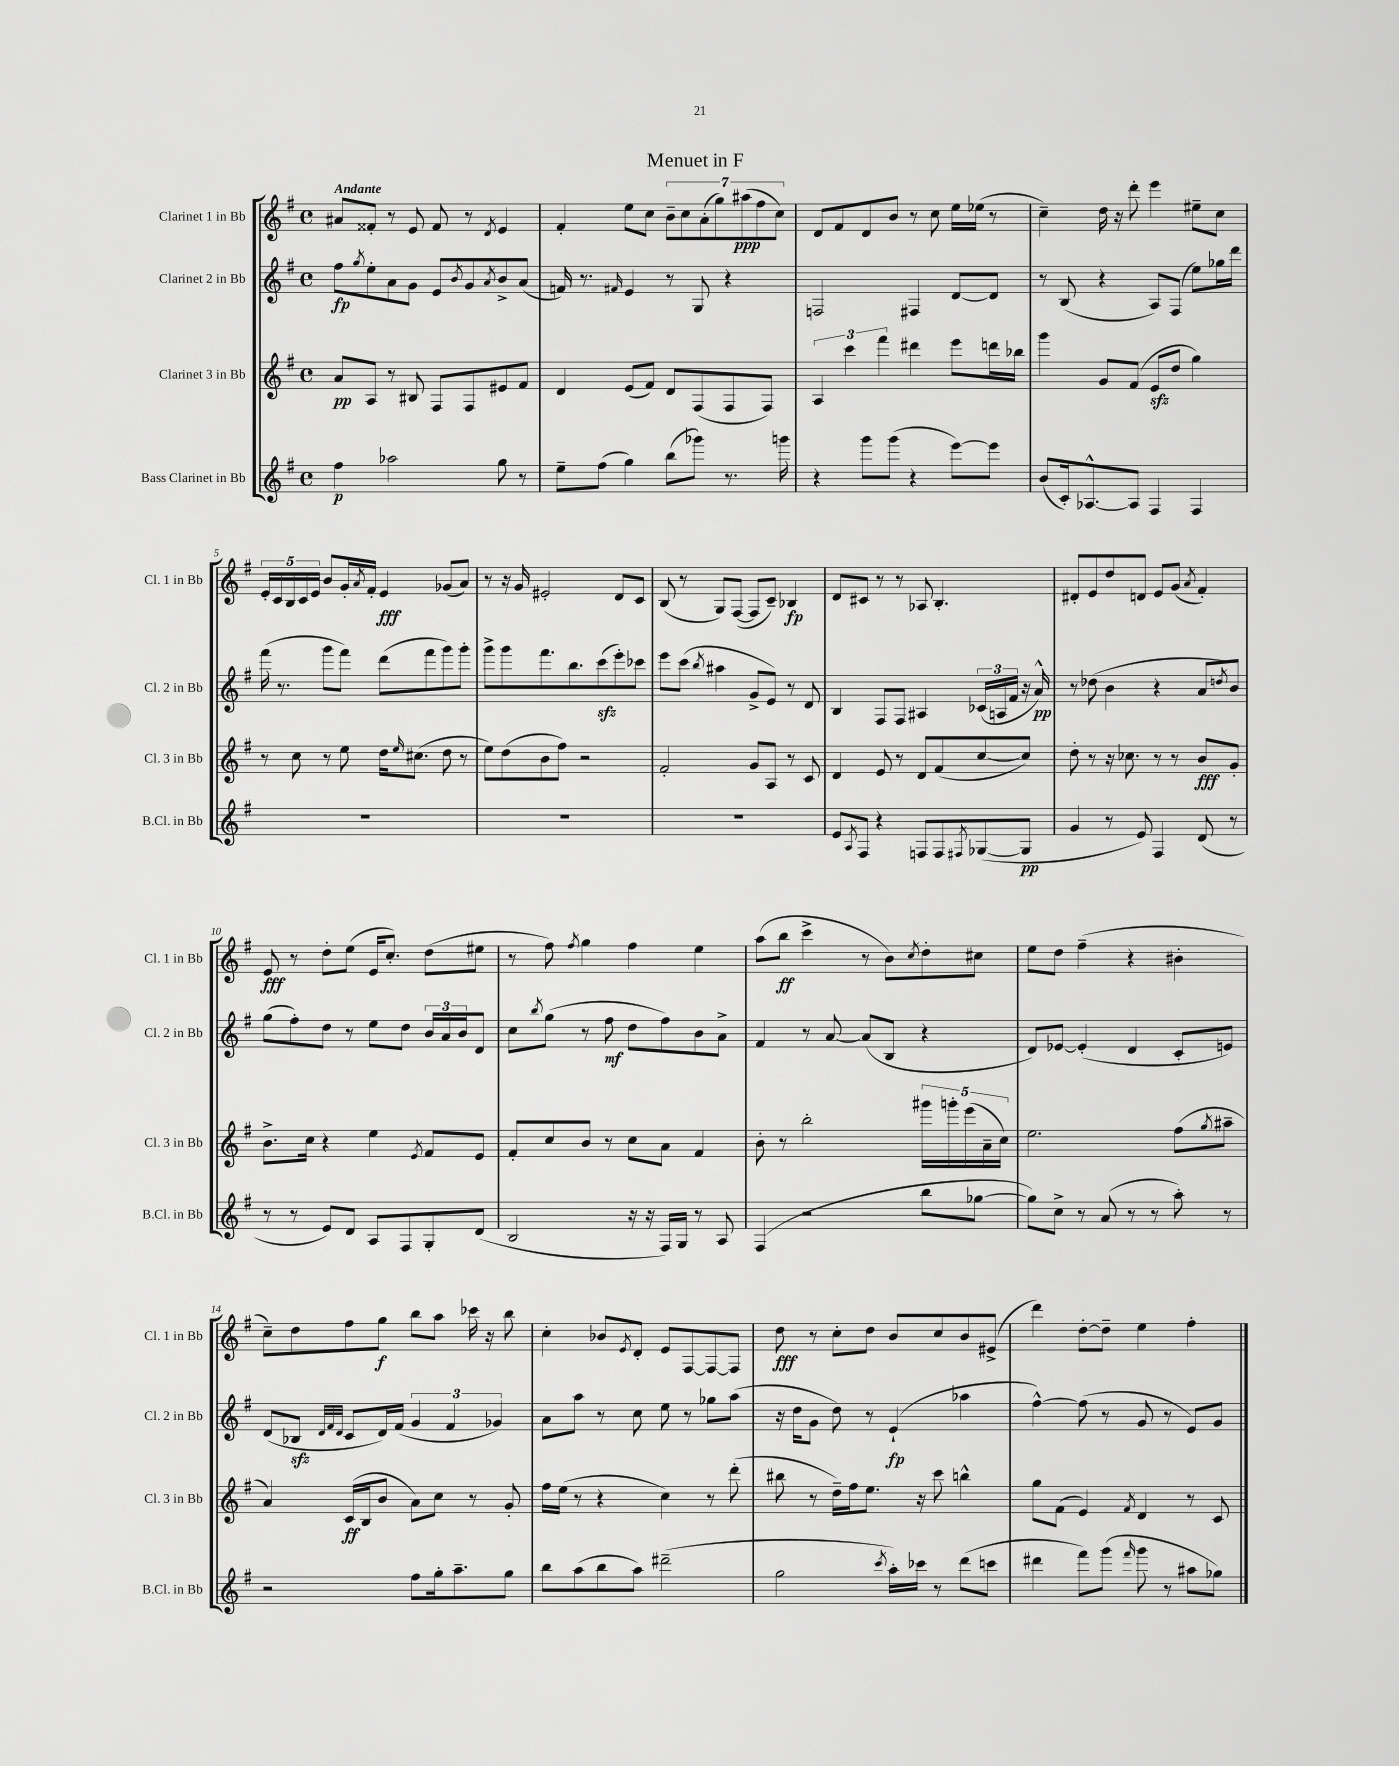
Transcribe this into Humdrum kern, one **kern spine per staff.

**kern	**dynam	**kern	**dynam	**kern	**dynam	**kern	**dynam
*part4	*part4	*part3	*part3	*part2	*part2	*part1	*part1
*staff4	*staff4	*staff3	*staff3	*staff2	*staff2	*staff1	*staff1
*I"Bass Clarinet in Bb	*	*I"Clarinet 3 in Bb	*	*I"Clarinet 2 in Bb	*	*I"Clarinet 1 in Bb	*
*I'B.Cl. in Bb	*	*I'Cl. 3 in Bb	*	*I'Cl. 2 in Bb	*	*I'Cl. 1 in Bb	*
*clefG2	*	*clefG2	*	*clefG2	*	*clefG2	*
*k[f#]	*	*k[f#]	*	*k[f#]	*	*k[f#]	*
*M4/4	*	*M4/4	*	*M4/4	*	*M4/4	*
*met(c)	*	*met(c)	*	*met(c)	*	*met(c)	*
=1	=1	=1	=1	=1	=1	=1	=1
!	!	!	!	!	!	!LO:TX:a:B:t=Andante	!
4ff#\	p	8a/L	pp	8ff#\L	fp	8a#X/L	.
.	.	.	.	8qgg/	.	.	.
.	.	8A/J	.	8ee'\	.	8f##X'/J	.
2aa-X\	.	8r	.	8a\	.	8r	.
.	.	8B#X/	.	8g\J	.	8e/	.
.	.	8F#/L	.	8e/L	.	8f##/	.
.	.	.	.	8qb/	.	.	.
.	.	8F#/	.	8g/	.	8r	.
.	.	.	.	8qa/	.	8qd/	.
8gg\	.	8e#X/	.	8b^/	.	4e/	.
8r	.	8f#/J	.	(8a/J	.	.	.
=2	=2	=2	=2	=2	=2	=2	=2
8ee~\L	.	4d/	.	16fn/)	.	4f#'/	.
.	.	.	.	8.r	.	.	.
(8ff#\J	.	.	.	.	.	.	.
.	.	.	.	16qqf#X/	.	.	.
4gg\)	.	(8e/L	.	4e/	.	8ee\L	.
.	.	8f#/J)	.	.	.	8cc\J	.
(8bb\L	.	8d/L	.	8r	.	14b~\L	.
.	.	.	.	.	.	14cc\	.
8ggg-X\J)	.	(8F#/	.	8G/	.	.	.
.	.	.	.	.	.	(14a'\	.
.	.	.	.	.	.	14gg\)	.
8.r	.	8F#/	.	4r	.	.	.
.	.	.	.	.	.	(14aa#X\	ppp
.	.	.	.	.	.	14ff#\	.
.	.	8F#/J)	.	.	.	.	.
.	.	.	.	.	.	14cc\J)	.
16gggn\	.	.	.	.	.	.	.
=3	=3	=3	=3	=3	=3	=3	=3
4r	.	6A/	.	2Fn/	.	8d/L	.
.	.	.	.	.	.	8f#/	.
.	.	6ccc\	.	.	.	.	.
8ggg\L	.	.	.	.	.	8d/	.
.	.	6fff#\	.	.	.	.	.
(8ggg\J	.	.	.	.	.	8b/J	.
4r	.	4ddd#X\	.	4F#X/	.	8r	.
.	.	.	.	.	.	8cc\	.
[8eee\L)	.	8eee\L	.	[8d/L	.	16ee\LL	.
.	.	.	.	.	.	(16ee-X\JJ	.
8eee\J]	.	16dddn\L	.	8d/J]	.	8r	.
.	.	16bb-X\JJ	.	.	.	.	.
=4	=4	=4	=4	=4	=4	=4	=4
(8b/L	.	4ggg\	.	8r	.	4cc~\)	.
16c'/k)	.	.	.	(8B/	.	.	.
[8.A-X^^/	.	.	.	.	.	.	.
.	.	8g/L	.	4r	.	16dd\	.
.	.	.	.	.	.	16r	.
8A-/J]	.	(8f#/J	.	.	.	8ddd'\	.
4F#/	.	8ezz/L	.	8A/L)	.	4eee\	.
.	.	8dd/J	.	(8F#/J	.	.	.
4F#/	.	4gg\)	.	8ee\L)	.	8ee#X~\L	.
.	.	.	.	16gg-X\L	.	8cc\J	.
.	.	.	.	16ddd\JJ	.	.	.
!!LO:LB:g=z
=5	=5	=5	=5	=5	=5	=5	=5
1r	.	8r	.	(16fff#\	.	20e'/LL	.
.	.	.	.	.	.	20c/	.
.	.	.	.	8.r	.	.	.
.	.	.	.	.	.	20B/	.
.	.	8cc\	.	.	.	.	.
.	.	.	.	.	.	20c/	.
.	.	.	.	.	.	20e/JJ	.
.	.	8r	.	8ggg\L	.	8b/L	.
.	.	8ee\	.	8fff#\J)	.	16g'/L	.
.	.	.	.	.	.	8qa/	.
.	.	.	.	.	.	16f#'/JJ	.
.	.	16dd\KL	.	(8ddd\L	.	4e/	fff
.	.	16qqee/	.	.	.	.	.
.	.	(8.cc#X\J	.	.	.	.	.
.	.	.	.	8fff#\	.	.	.
.	.	8dd\	.	8ggg\)	.	(8g-X/L	.
.	.	8r	.	8ggg'\J	.	8a/J)	.
=6	=6	=6	=6	=6	=6	=6	=6
1r	.	8ee\L)	.	8ggg^\L	.	8r	.
.	.	(8dd\	.	8ggg\	.	16r	.
.	.	.	.	.	.	16g/	.
.	.	8b\	.	8.fff#\	.	2e#X'/	.
.	.	8ff#\J)	.	.	.	.	.
.	.	.	.	8.bb\	.	.	.
.	.	2r	.	.	.	.	.
.	.	.	.	(8ccczz\	.	.	.
.	.	.	.	8eee'\)	.	8d/L	.
.	.	.	.	8ccc-X\J	.	8c/J	.
=7	=7	=7	=7	=7	=7	=7	=7
1r	.	2f#'/	.	8eee\L	.	(8B/	.
.	.	.	.	(8ccc\J	.	8r	.
.	.	.	.	8qbb/	.	.	.
.	.	.	.	4aa#X\	.	8G/L)	.
.	.	.	.	.	.	([8F#/J	.
.	.	8g/L	.	8g^/L	.	8F#/L]	.
.	.	8A/J	.	8e/J)	.	8c~/J)	.
.	.	8r	.	8r	.	4B-X/	fp
.	.	8c/	.	8d/	.	.	.
=8	=8	=8	=8	=8	=8	=8	=8
8e/L	.	4d/	.	4B/	.	8d/L	.
8qA/	.	.	.	.	.	.	.
8F#/J	.	.	.	.	.	8c#X/J	.
4r	.	8e/	.	8F#/L	.	8r	.
.	.	8r	.	8F#/J	.	8r	.
8Fn/L	.	8d/L	.	4A#X/	.	8A-X/	.
8F/	.	(8f#/	.	.	.	4.B'/	.
8qF#X/	.	.	.	.	.	.	.
([8G-X/	.	[8cc/	.	(24c-X/LL	.	.	.
.	.	.	.	24An/	.	.	.
.	.	.	.	24f#/JJ	.	.	.
8G-/J]	pp	8cc/J])	.	16r	.	.	.
.	.	.	.	16a^^/)	pp	.	.
=9	=9	=9	=9	=9	=9	=9	=9
4g/	.	8dd'\	.	8r	.	8d#X'/L	.
.	.	8r	.	(8dd-X\	.	8e/	.
8r	.	16r	.	4b\	.	8dd/	.
.	.	8.cc-X\	.	.	.	.	.
8e/)	.	.	.	.	.	8dn/J	.
4F#/	.	8r	.	4r	.	8e/L	.
.	.	8r	.	.	.	(8g/J	.
.	.	.	.	.	.	8qa/	.
(8d/	.	8b/L	fff	8a/L	.	4f#'/)	.
.	.	.	.	8qddn/	.	.	.
8r	.	8g'/J	.	8b/J)	.	.	.
!!LO:LB:g=z
=10	=10	=10	=10	=10	=10	=10	=10
8r	.	8.b^\L	.	(8gg\L	.	8e/	fff
8r	.	.	.	8ff#'\)	.	8r	.
.	.	16cc\Jk	.	.	.	.	.
8e/L)	.	4r	.	8dd\J	.	8dd'\L	.
8d/J	.	.	.	8r	.	(8ee\J	.
8A/L	.	4ee\	.	8ee\L	.	16e/KL	.
.	.	.	.	.	.	8.cc'/J)	.
8F#/	.	.	.	8dd\J	.	.	.
.	.	8qe/	.	.	.	.	.
8G'/	.	8f#/L	.	24b/LL	.	(8dd\L	.
.	.	.	.	24a/	.	.	.
.	.	.	.	24b/J	.	.	.
(8d/J	.	8e/J	.	8d/J	.	8ee#X\J	.
=11	=11	=11	=11	=11	=11	=11	=11
2B/	.	8f#'/L	.	8cc\L	.	8r	.
.	.	.	.	8qbb/	.	.	.
.	.	8cc/	.	(8gg\J	.	8ff#\)	.
.	.	.	.	.	.	8qff#/	.
.	.	8b/J	.	8r	.	4gg\	.
.	.	8r	.	8ff#\	mf	.	.
16r	.	8cc\L	.	8dd\L	.	4ff#\	.
16r	.	.	.	.	.	.	.
16F#/LL)	.	8a\J	.	8ff#\)	.	.	.
16G/JJ	.	.	.	.	.	.	.
8r	.	4f#/	.	8b\	.	4ee\	.
8A/	.	.	.	8a^\J	.	.	.
=12	=12	=12	=12	=12	=12	=12	=12
(4F#/	.	8b'\	.	4f#/	.	(8aa\L	.
.	.	8r	.	.	.	8bb\J	ff
2r	.	2bb'\	.	8r	.	4ccc^\	.
.	.	.	.	[8a/	.	.	.
.	.	.	.	(8a/L]	.	8r	.
.	.	.	.	8B/J	.	8b\L)	.
.	.	.	.	.	.	8qcc/	.
8bb\L	.	20ggg#X\LL	.	4r	.	8dd'\	.
.	.	20gggn'\	.	.	.	.	.
.	.	(20eee\	.	.	.	.	.
[8gg-X\J	.	.	.	.	.	8cc#X\J	.
.	.	20a~\	.	.	.	.	.
.	.	20cc\JJ)	.	.	.	.	.
=13	=13	=13	=13	=13	=13	=13	=13
8gg-\L])	.	2.ee\	.	8d/L)	.	8ee\L	.
8cc^\J	.	.	.	[8e-X/J	.	8dd\J	.
8r	.	.	.	(4e-'/]	.	(4ff#~\	.
(8a/	.	.	.	.	.	.	.
8r	.	.	.	4d/	.	4r	.
8r	.	.	.	.	.	.	.
8aa'\)	.	(8ff#\L	.	8c'/L	.	4b#X'\	.
.	.	8qgg/	.	.	.	.	.
8r	.	8aa#X~\J	.	8en/J)	.	.	.
!!LO:LB:g=z
=14	=14	=14	=14	=14	=14	=14	=14
2r	.	4a/)	.	(8d/L	.	8cc~\L)	.
.	.	.	.	8B-Xzz/J	.	8dd\	.
.	.	.	.	32qqd/LLL	.	.	.
.	.	.	.	32qqf#/	.	.	.
.	.	.	.	32qqd/JJJ	.	.	.
.	.	(16c/LL	ff	8c/L	.	8ff#\	.
.	.	16B/J	.	.	.	.	.
.	.	8b/J	.	16d/L)	.	8gg\J	f
.	.	.	.	(16f#/JJ	.	.	.
8ff#\L	.	8a\L)	.	6g/	.	8bb\L	.
16gg'\k	.	8cc\J	.	.	.	8aa\J	.
.	.	.	.	6f#/	.	.	.
8.aa~\	.	.	.	.	.	.	.
.	.	8r	.	.	.	16ccc-X\	.
.	.	.	.	.	.	16r	.
.	.	.	.	6g-X/)	.	.	.
8gg\J	.	8g'/	.	.	.	8bb\	.
=15	=15	=15	=15	=15	=15	=15	=15
8bb\L	.	16ff#\LL	.	8a\L	.	4cc'\	.
.	.	(16ee\JJ	.	.	.	.	.
(8aa\	.	8r	.	8aa\J	.	.	.
8bb\	.	4r	.	8r	.	8b-X/L	.
.	.	.	.	.	.	8qe/	.
8aa\J)	.	.	.	8cc\	.	8d'/J	.
(2ddd#X~\	.	4cc\)	.	8ee\	.	8e/L	.
.	.	.	.	8r	.	[8F#/	.
.	.	8r	.	8gg-X\L	.	8F#/_	.
.	.	(8ddd'\	.	(8aa\J	.	8F#/J]	.
=16	=16	=16	=16	=16	=16	=16	=16
2gg\	.	8bb#X\	.	16r	.	8dd\	fff
.	.	.	.	16dd\KL	.	.	.
.	.	8r	.	8g\J	.	8r	.
.	.	16dd~\LL)	.	8dd\)	.	8cc'\L	.
.	.	16ff#\J	.	.	.	.	.
.	.	8.ee\J	.	8r	.	8dd\J	.
8qccc/	.	.	.	.	.	.	.
16aa'\LL)	.	.	.	(4e`/	fp	8b/L	.
16ccc-X\JJ	.	16r	.	.	.	.	.
8r	.	8ccc\	.	.	.	8cc/	.
(8ddd\L	.	4bbn^^\	.	4aa-X\	.	8b/	.
8cccn\J	.	.	.	.	.	(8e#X^/J	.
=17	=17	=17	=17	=17	=17	=17	=17
4ddd#X\	.	8gg\L	.	[4ff#^^\)	.	4ddd\)	.
.	.	(8f#\J	.	.	.	.	.
8fff#\L)	.	4e/)	.	(8ff#\]	.	[8dd'\L	.
(8ggg\J	.	.	.	8r	.	8dd~\J]	.
16qqfff#/	.	8qf#/	.	.	.	.	.
8ggg\	.	4d/	.	8g/	.	4ee\	.
8r	.	.	.	8r	.	.	.
8aa#X\L	.	8r	.	8e/L)	.	4ff#'\	.
8gg-X\J)	.	8c/	.	8g/J	.	.	.
==	==	==	==	==	==	==	==
*-	*-	*-	*-	*-	*-	*-	*-
